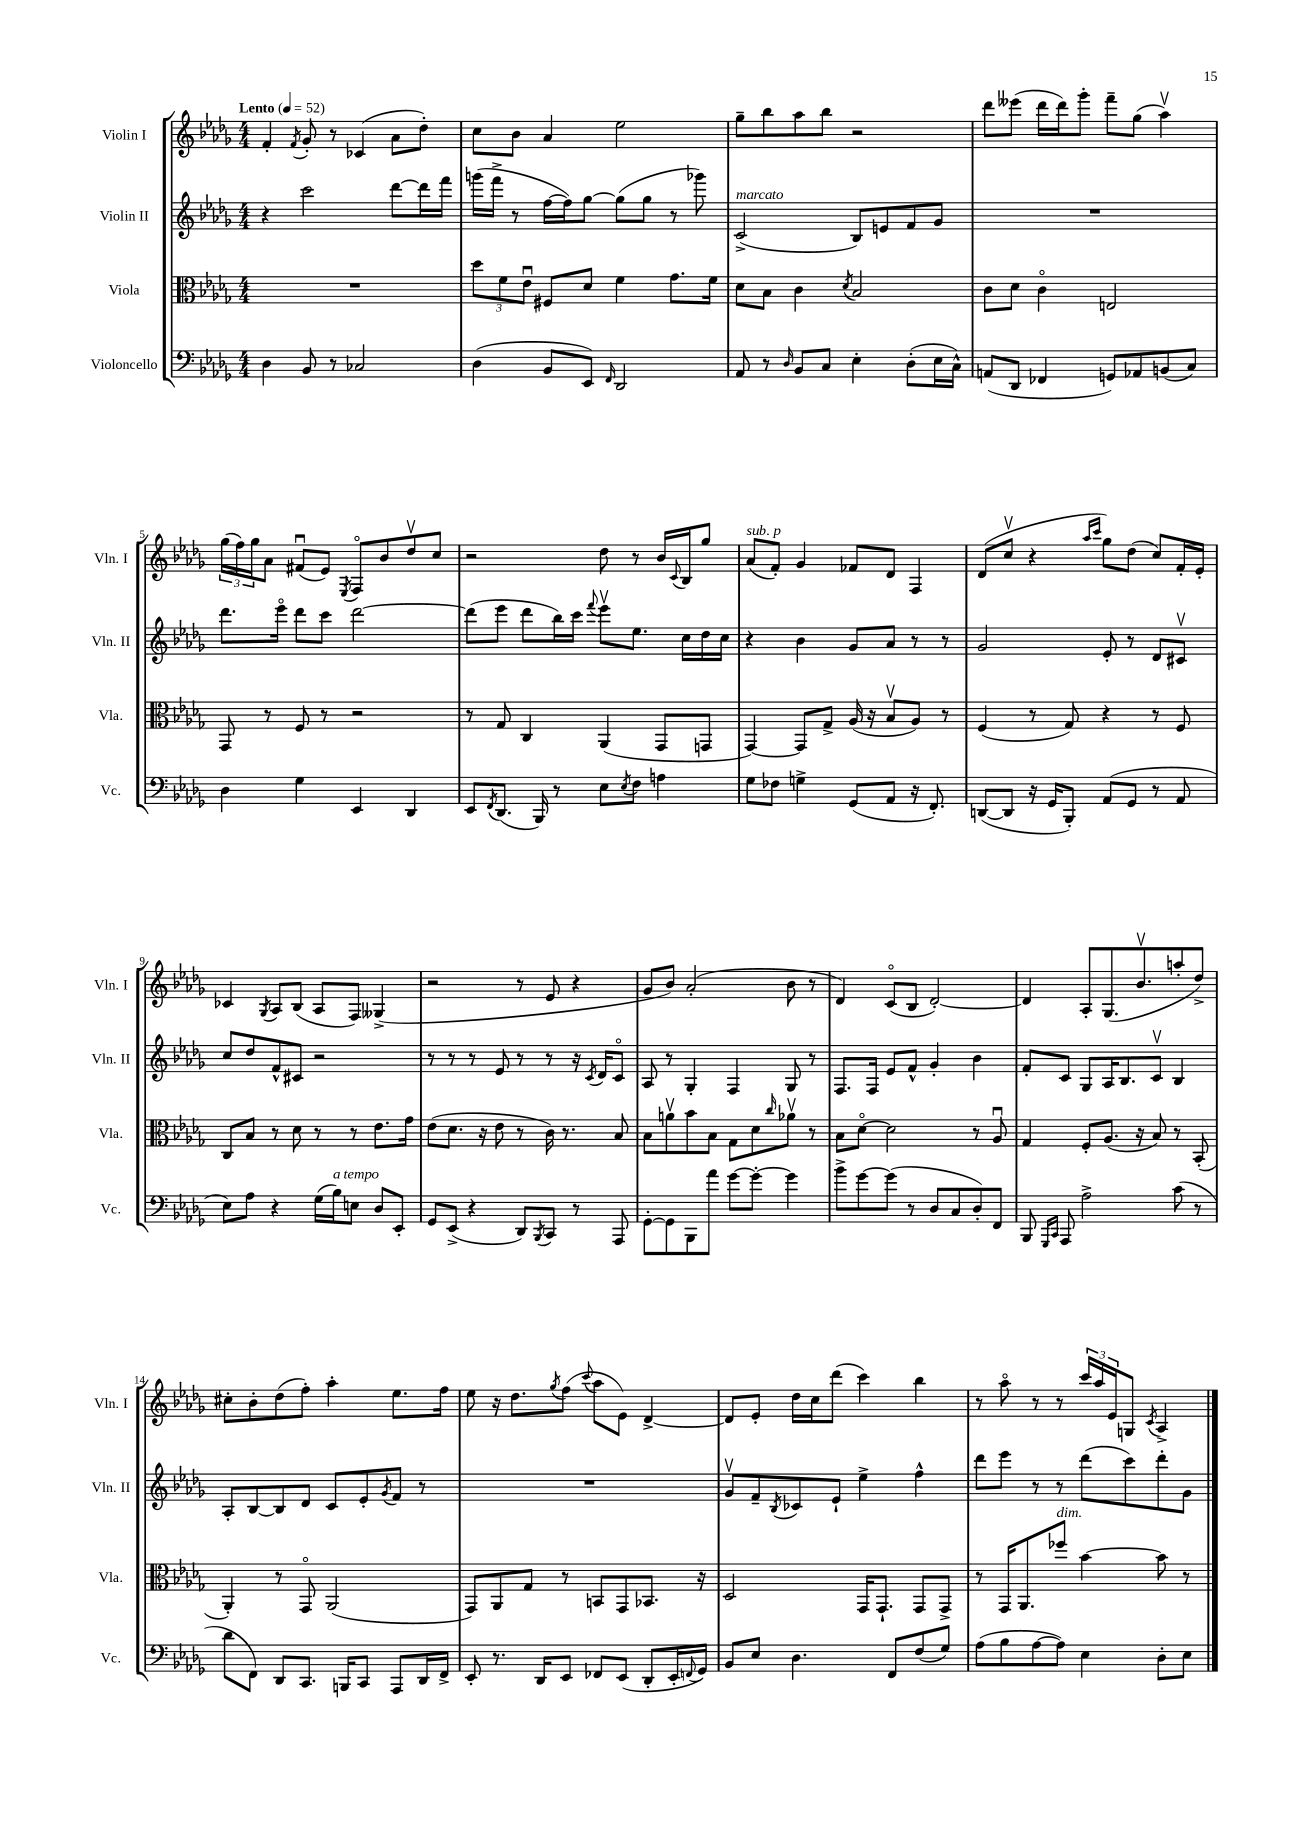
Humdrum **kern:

**kern	**kern	**kern	**kern
*part4	*part3	*part2	*part1
*staff4	*staff3	*staff2	*staff1
*I"Violoncello	*I"Viola	*I"Violin II	*I"Violin I
*I'Vc.	*I'Vla.	*I'Vln. II	*I'Vln. I
*clefF4	*clefC3	*clefG2	*clefG2
*k[b-e-a-d-g-]	*k[b-e-a-d-g-]	*k[b-e-a-d-g-]	*k[b-e-a-d-g-]
*M4/4	*M4/4	*M4/4	*M4/4
*MM52	*MM52	*MM52	*MM52
=1	=1	=1	=1
!	!	!	!LO:TX:a:B:t=Lento
4D-\	1r	4r	4f'/
.	.	.	8qf/
8BB-/	.	2ccc\	8g-'/
8r	.	.	8r
2C-X/	.	.	(4c-X/
.	.	[8ddd-\L	8a-\L
.	.	16ddd-\L]	8dd-'\J)
.	.	16fff\JJ	.
=2	=2	=2	=2
(4D-\	12dd-\L	(16gggn\LL	8cc\L
.	.	16fff^\JJ	.
.	12f\	.	.
.	.	8r	8b-\J
.	12e-u\J	.	.
8BB-/L	8F#X/L	[16ff\LL	4a-/
.	.	16ff\J])	.
8EE-/J)	8d-/J	[8gg-\J	.
16qqFF/	.	.	.
2DD-/	4f\	(8gg-\L]	2ee-\
.	.	8gg-\J	.
.	8.g-\L	8r	.
.	.	8ggg-X\)	.
.	16f\Jk	.	.
=3	=3	=3	=3
!	!	!LO:TX:a:i:t=marcato	!
8AA-/	8d-\L	(2c^/	8gg-~\L
8r	8B-\J	.	8bb-\
16qqD-/	.	.	.
8BB-/L	4c\	.	8aa-\
8C/J	.	.	8bb-\J
.	8qd-/	.	.
4E-'\	2B-/	8B-/L)	2r
.	.	8en/	.
(8D-'\L	.	8f/	.
16E-\L	.	8g-/J	.
16C^^\JJ)	.	.	.
=4	=4	=4	=4
(8AAn/L	8c\L	1r	8ddd-\L
8DD-/J	8d-\J	.	(8eee--X\J
4FF-X/	4c\	.	16ddd-\LL
.	.	.	16ddd-\J)
.	.	.	8ggg-'\J
8GGn/L)	2En/	.	8fff~\L
8AA-X/	.	.	(8gg-\J
(8BBn/	.	.	4aa-v\)
8C/J)	.	.	.
!!LO:LB:g=z
=5	=5	=5	=5
4D-\	8GG-/	8.ddd-\L	(24gg-\LL
.	.	.	24ff\)
.	.	.	24gg-\J
.	8r	.	8a-\J
.	.	16eee-\Jk	.
4G-\	8F/	8ddd-\L	(8f#Xu/L
.	8r	8ccc\J	8e-/J)
.	.	.	8qE-/
4EE-/	2r	[2ddd-\	8F/L
.	.	.	8b-/
4DD-/	.	.	8dd-v/
.	.	.	8cc/J
=6	=6	=6	=6
8EE-/L	8r	(8ddd-\L]	2r
8qFF/	.	.	.
(8.DD-/J	8G-/	8eee-\J	.
.	4C/	8ddd-\L	.
16BBB-/)	.	.	.
8r	.	16bb-\L)	.
.	.	16ccc\JJ	.
.	.	8qqfff/	.
8E-\L	(4AA-/	8eee-v\L	8dd-\
8qE-/	.	.	.
8F\J	.	8.ee-\J	8r
4An\	8GG-/L	.	16b-/LL
.	.	.	8qqc/
.	.	16cc\LL	16B-/J
.	8GGn/J	16dd-\	8gg-/J
.	.	16cc\JJ	.
=7	=7	=7	=7
!	!	!	!LO:TX:a:i:t=sub. p
8G-\L	[4GG-/)	4r	(8a-/L
8F-X\J	.	.	8f'/J)
4Gn^\	8GG-/L]	4b-\	4g-/
.	8G-^/J	.	.
(8GG-/L	(16A-/	8g-/L	8f-X/L
.	16r	.	.
8AA-/J	8B-v/L	8a-/J	8d-/J
16r	8A-/J)	8r	4F/
8.FF'/)	.	.	.
.	8r	8r	.
=8	=8	=8	=8
([8DDn/L	(4F/	2g-/	(8d-/L
8DD/J]	.	.	8ccv/J
16r	8r	.	4r
16GG-/KL	.	.	.
8BBB-'/J)	8G-/)	.	.
.	.	.	16qqaa-/LL
.	.	.	16qqccc/JJ
(8AA-/L	4r	8e-'/	8gg-\L)
8GG-/J	.	8r	(8dd-\J
8r	8r	8d-/L	8cc/L)
8AA-/	8F/	8c#Xv/J	16f'/L
.	.	.	16e-'/JJ
!!LO:LB:g=z
=9	=9	=9	=9
8E-\L)	8C/L	8cc/L	4c-X/
8A-\J	8B-/J	8dd-/	.
.	.	.	8qG-/
4r	8r	8f^^/	8A-/L
.	8d-\	8c#X/J	(8B-/J
(16G-\LL	8r	2r	8A-/L
!LO:TX:a:i:t=a tempo	!	!	!
16B-\J)	.	.	.
8En\J	8r	.	8F/J)
8D-/L	8.e-\L	.	(4G--X^/
8EE-'/J	.	.	.
.	16g-\Jk	.	.
=10	=10	=10	=10
8GG-/L	(8e-\L	8r	2r
(8EE-^/J	8.d-\J	8r	.
4r	.	8r	.
.	16r	.	.
.	8e-\	8e-/	.
8DD-/L)	8r	8r	8r
8qBBB-/	.	.	.
8CC/J	16c\)	8r	8e-/
.	8.r	.	.
8r	.	16r	4r
.	.	8qc/	.
.	.	16d-/KL	.
8AAA-/	8B-/	8c/J	.
=11	=11	=11	=11
[8GG-'\L	8B-\L	8A-/	8g-/L
8GG-\]	8anv\	8r	8b-/J)
8BBB-\	8b-\	4G-'/	(2a-'/
8a-\J	8B-\J	.	.
[8g-\L	8G-\L	4F/	.
8g-'\J_	8d-\	.	.
.	16qqcc/	.	.
4g-\]	8a-Xv\J	8G-/	8b-\
.	8r	8r	8r
=12	=12	=12	=12
8b-^\L	8B-\L	8.F/L	4d-/)
[8g-\	[8d-\J	.	.
.	.	16F/Jk	.
(8g-\J]	2d-\]	8e-/L	(8c/L
8r	.	8f^^/J	8B-/J
8D-/L	.	4g-'/	[2d-'/)
8C/	.	.	.
8D-'/)	8r	4b-\	.
8FF/J	8A-u/	.	.
=13	=13	=13	=13
8BBB-/	4G-/	8f'/L	4d-/]
16qqGGG-/LL	.	.	.
16qqCC/JJ	.	.	.
8AAA-/	.	8c/J	.
2A-^\	8F'/L	8G-/L	8A-'/L
.	(8.A-/J	16A-/K	(8.G-/
.	.	8.B-/	.
.	16r	.	8.b-v/
.	8B-/)	8cv/J	.
(8c\	8r	4B-/	8aan'/
8r	(8BB-'/	.	8dd-^/J)
!!LO:LB:g=z
=14	=14	=14	=14
8d-\L	4AA-'/)	8A-'/L	8cc#X'\L
8FF\J)	.	[8B-/	8b-'\
8DD-/L	8r	8B-/]	(8dd-\
8.CC/J	8GG-/	8d-/J	8ff'\J)
.	(2AA-/	8c/L	4aa-'\
16BBBn/KL	.	.	.
8CC/J	.	8e-'/	.
.	.	8qg-/	.
8AAA-/L	.	8f/J	8.ee-\L
16DD-/L	.	8r	.
16FF^/JJ	.	.	16ff\Jk
=15	=15	=15	=15
8EE-'/	8GG-/L)	1r	8ee-\
8.r	8AA-/	.	16r
.	.	.	8.dd-\L
.	8G-/J	.	.
16DD-/KL	.	.	.
.	.	.	8qgg-/
8EE-/J	8r	.	(8ff\J
.	.	.	8qqccc/
8FF-X/L	8BBn/L	.	8aa-\L
(8EE-/J	8GG-/	.	8e-\J)
8DD-'/L	8.BB-X/J	.	[4d-^/
16EE-'/L	.	.	.
8qqFFn/	.	.	.
16GG-/JJ)	16r	.	.
=16	=16	=16	=16
8BB-/L	2D-/	8g-v/L	8d-/L]
8E-/J	.	8f~/	8e-'/J
.	.	8qB-/	.
4.D-\	.	8c-X/	16dd-\LL
.	.	.	16cc\J
.	.	8e-`/J	(8ddd-\J
.	16GG-/KL	4ee-^\	4ccc\)
.	8.GG-`/J	.	.
8FF/L	.	.	.
(8F/	8GG-/L	4ff^^\	4bb-\
8G-/J)	8GG-^/J	.	.
=17	=17	=17	=17
(8A-\L	8r	8ddd-\L	8r
8B-\	16GG-/KL	8eee-\J	8aa-\
.	8.AA-/	.	.
[8A-\	.	8r	8r
!	!LO:TX:a:i:t=dim.	!	!
8A-\J])	8ff-X/J	8r	8r
4E-\	[4b-\	(8ddd-\L	24ccc/LL
.	.	.	24aa-/
.	.	.	24e-/J
.	.	8ccc\)	8Gn/J
.	.	.	8qc/
8D-'\L	8b-\]	8ddd-'\	4A-^/
8E-\J	8r	8g-\J	.
==	==	==	==
*-	*-	*-	*-
